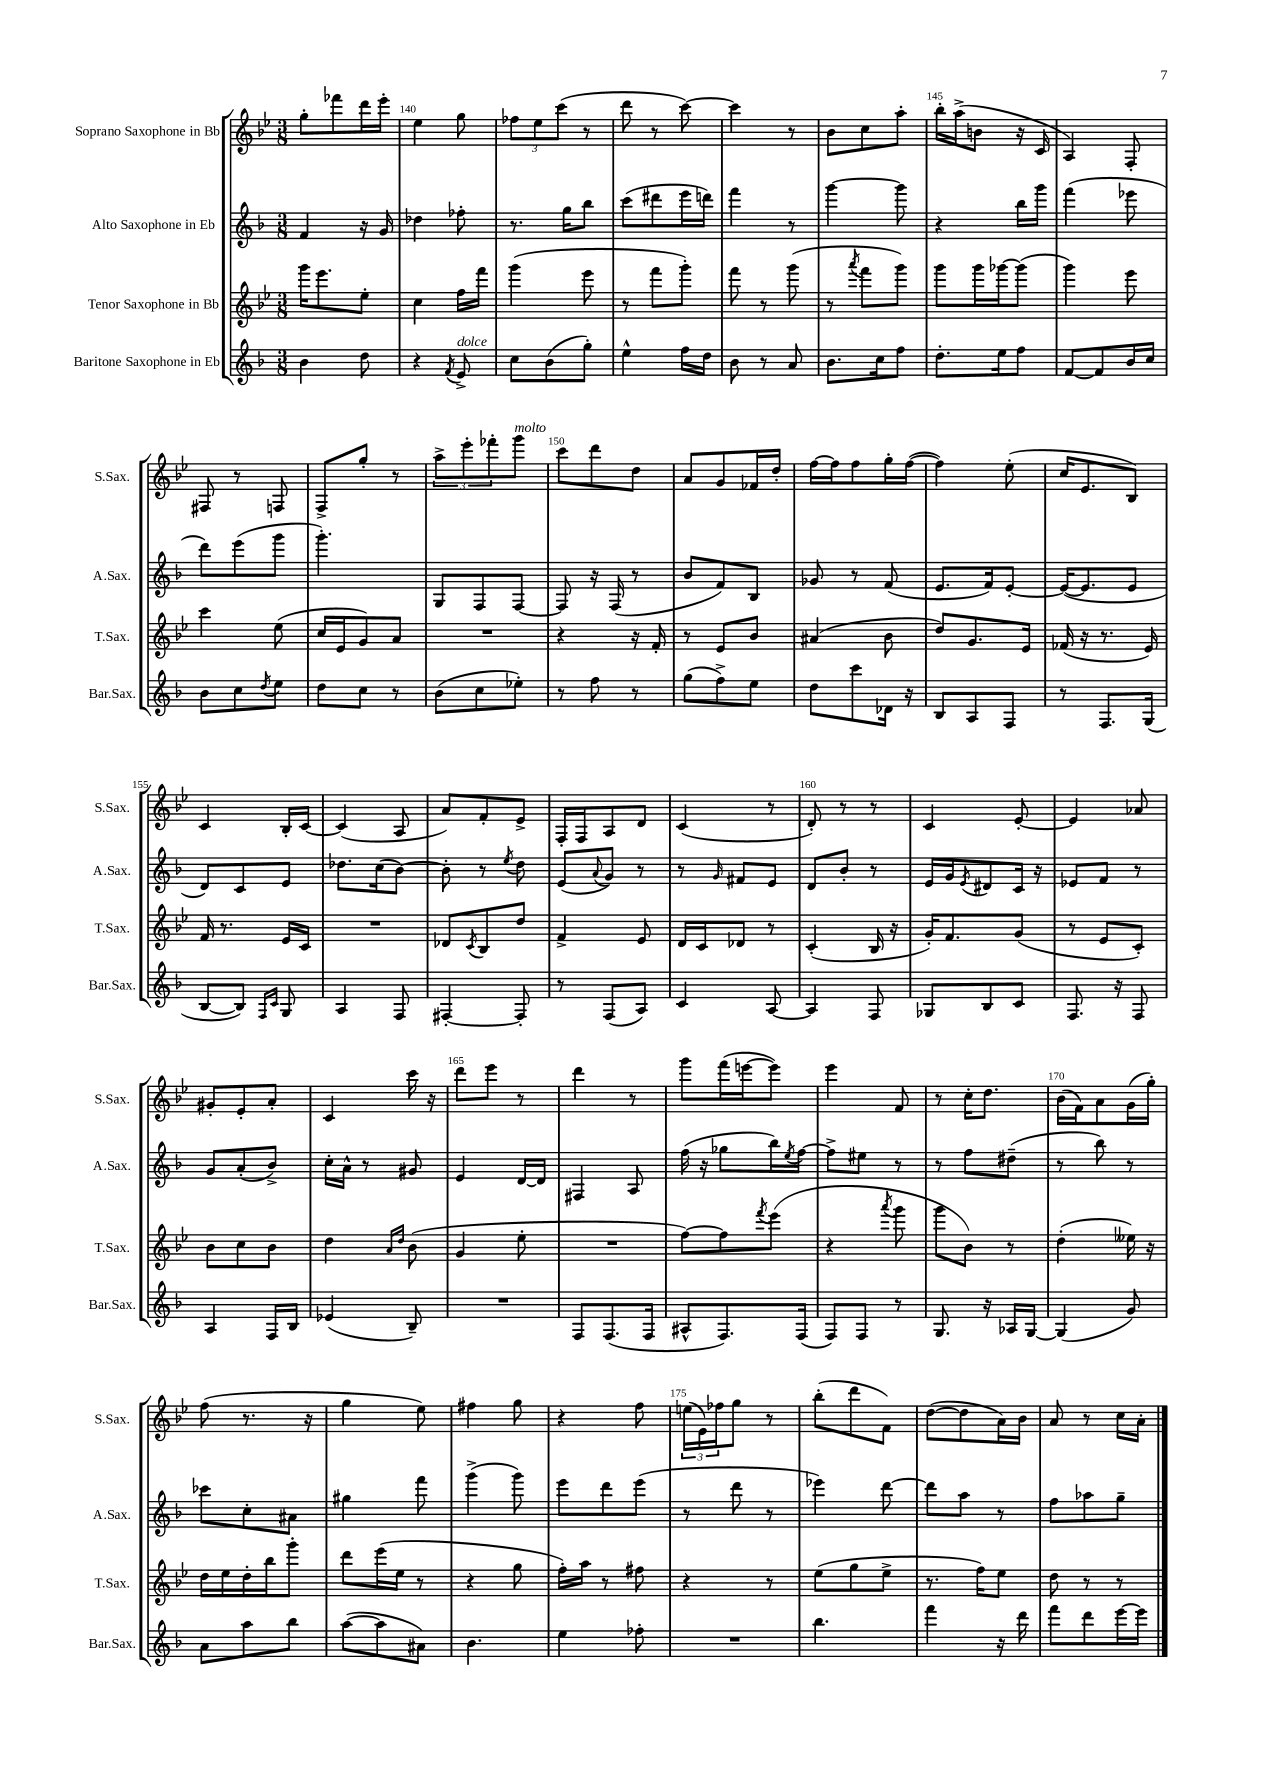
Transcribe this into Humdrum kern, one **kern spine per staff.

**kern	**kern	**kern	**kern
*part4	*part3	*part2	*part1
*staff4	*staff3	*staff2	*staff1
*I"Baritone Saxophone in Eb	*I"Tenor Saxophone in Bb	*I"Alto Saxophone in Eb	*I"Soprano Saxophone in Bb
*I'Bar.Sax.	*I'T.Sax.	*I'A.Sax.	*I'S.Sax.
*clefG2	*clefG2	*clefG2	*clefG2
*k[b-]	*k[b-e-]	*k[b-]	*k[b-e-]
*M3/8	*M3/8	*M3/8	*M3/8
=139	=139	=139	=139
4b-\	16ggg\KL	4f/	8gg'\L
.	8.eee-\	.	.
.	.	.	8fff-X\
8dd\	8ee-'\J	16r	16ddd\L
.	.	16g/	16eee-'\JJ
=140	=140	=140	=140
4r	4cc\	4dd-X\	4ee-\
8qf/	.	.	.
!LO:TX:a:i:t=dolce	!	!	!
8e^/	16ff\LL	8ff-X'\	8gg\
.	16fff\JJ	.	.
=141	=141	=141	=141
8cc\L	(4ggg\	8.r	12ff-X\L
.	.	.	12ee-\
(8b-\	.	.	.
.	.	.	(12ccc\J
.	.	16gg\KL	.
8gg'\J)	8eee-\	8bb-\J	8r
=142	=142	=142	=142
4ee^^\	8r	(8ccc\L	8ddd\
.	8fff\L	8ddd#X\	8r
16ff\LL	8ggg'\J)	16eee\L	[8ccc\)
16dd\JJ	.	16dddn\JJ)	.
=143	=143	=143	=143
8b-\	8fff\	4fff\	4ccc\]
8r	8r	.	.
8a/	(8ggg\	8r	8r
=144	=144	=144	=144
8.b-\L	8r	[4ggg\	8b-\L
.	8qaaa/	.	.
.	8fff\L	.	8cc\
16cc\k	.	.	.
8ff\J	8ggg\J)	8ggg\]	8aa'\J
=145	=145	=145	=145
8.dd'\L	8ggg\L	4r	16bb-'\LL
.	.	.	(16aa^\J
.	16ggg\L	.	8bn\J
16ee\k	[16ggg-X\J	.	.
8ff\J	(8ggg-\J]	16bb-\LL	16r
.	.	16ggg\JJ	16c/
=146	=146	=146	=146
[8f/L	4ggg\)	(4fff\	4A/)
8f/]	.	.	.
16b-/L	8eee-\	8eee-X\	8F'/
16cc/JJ	.	.	.
!!LO:LB:g=z
=147	=147	=147	=147
8b-\L	4ccc\	8ddd\L)	8F#X/
8cc\	.	(8eee\	8r
8qdd/	.	.	.
8ee\J	(8ee-\	8ggg\J	8Fn/
=148	=148	=148	=148
8dd\L	16cc/LL	4.ggg'\)	8F^/L
.	16e-/J	.	.
8cc\J	8g/)	.	8gg'/J
8r	8a/J	.	8r
=149	=149	=149	=149
(8b-\L	4.r	8G/L	12aa^\L
.	.	.	12eee-'\
8cc\	.	8F/	.
.	.	.	12fff-X'\
!	!	!	!LO:TX:a:i:t=molto
8ee-X'\J)	.	[8F/J	8ggg\J
=150	=150	=150	=150
8r	4r	8F/]	8ccc\L
8ff\	.	16r	8ddd\
.	.	(16F/	.
8r	16r	8r	8dd\J
.	16f'/	.	.
=151	=151	=151	=151
(8gg\L	8r	8b-/L	8a/L
8ff^\)	8e-/L	8f/)	8g/
8ee\J	8b-/J	8B-/J	16f-X/L
.	.	.	16dd'/JJ
=152	=152	=152	=152
8dd\L	(4a#X/	8g-X/	[16ff\LL
.	.	.	16ff\J]
8ccc\	.	8r	8ff\
16d-X\Jk	8b-\	(8f/	16gg'\L
16r	.	.	([16ff\JJ
=153	=153	=153	=153
8B-/L	8dd/L)	8.e/L	4ff\])
8A/	8.g/	.	.
.	.	16f/k)	.
8F/J	.	[8e'/J	(8ee-'\
.	16e-/Jk	.	.
=154	=154	=154	=154
8r	(16f-X/	(16e/KL_	16cc/KL
.	16r	8.e/]	8.e-/
8.F/L	8.r	.	.
.	.	8e/J	8B-/J)
(16G/Jk	16e-/)	.	.
!!LO:LB:g=z
=155	=155	=155	=155
[8B-/L	16f/	8d/L)	4c/
.	8.r	.	.
8B-/J])	.	8c/	.
16qqF/LL	.	.	.
16qqc/JJ	.	.	.
8G/	16e-/LL	8e/J	16B-'/LL
.	16c/JJ	.	[16c/JJ
=156	=156	=156	=156
4A/	4.r	8.dd-X\L	(4c/]
.	.	(16cc\k	.
8F/	.	[8b-\J)	8A/
=157	=157	=157	=157
[4F#X'/	8d-X/L	8b-'\]	8a/L)
.	8qc/	.	.
.	8B-/	8r	8f'/
.	.	8qee/	.
8F#'/]	8dd/J	8dd\	8e-^/J
=158	=158	=158	=158
8r	4f^/	(8e/L	16F'/LL
.	.	.	16F/J
.	.	8qqa/	.
(8F/L	.	8g/J)	8A/
8A/J)	8e-/	8r	8d/J
=159	=159	=159	=159
4c/	16d/LL	8r	(4c/
.	16c/J	.	.
.	.	16qqg/	.
.	8d-X/J	8f#X/L	.
[8A/	8r	8e/J	8r
=160	=160	=160	=160
4A/]	(4c'/	8d/L	8d'/)
.	.	8b-'/J	8r
8F/	16B-/	8r	8r
.	16r	.	.
=161	=161	=161	=161
8G-X/L	16g'/KL)	16e/LL	4c/
.	8.f/	16g/J	.
.	.	8qe/	.
8B-/	.	8d#X/	.
8c/J	(8g/J	16c/Jk	[8e-'/
.	.	16r	.
=162	=162	=162	=162
8.F/	8r	8e-X/L	4e-/]
.	8e-/L	8f/J	.
16r	.	.	.
8F/	8c'/J)	8r	8a-X/
!!LO:LB:g=z
=163	=163	=163	=163
4A/	8b-\L	8g/L	8g#X'/L
.	8cc\	(8a'/	8e-'/
16F/LL	8b-\J	8b-^/J)	8a'/J
16B-/JJ	.	.	.
=164	=164	=164	=164
(4e-X/	4dd\	16cc'\LL	4c/
.	.	16a^^\JJ	.
.	.	8r	.
.	16qqa/LL	.	.
.	16qqdd/JJ	.	.
8B-~/)	(8b-\	8g#X/	16ccc\
.	.	.	16r
=165	=165	=165	=165
4.r	4g/	4e/	8ddd\L
.	.	.	8eee-\J
.	8ee-'\	[16d/LL	8r
.	.	16d/JJ]	.
=166	=166	=166	=166
8F/L	4.r	4F#X/	4ddd\
(8.F/	.	.	.
.	.	8A/	8r
16F/Jk	.	.	.
=167	=167	=167	=167
8A#X^^/L	[8ff\L)	(16ff\	8ggg\L
.	.	16r	.
8.F/)	8ff\]	8gg-X\L	(16fff\L
.	.	.	[16eeen\J
.	8qfff/	.	.
.	(8eee-\J	16bb-\L)	8eee\J])
.	.	8qee/	.
(16F/Jk	.	[16ff\JJ	.
=168	=168	=168	=168
8F/L)	4r	8ff^\L]	4eee-\
8F/J	.	8ee#X\J	.
.	8qaaa/	.	.
8r	8ggg\	8r	8f/
=169	=169	=169	=169
8.G/	8ggg\L	8r	8r
.	8b-\J)	8ff\L	16cc'\KL
16r	.	.	8.dd\J
16A-X/LL	8r	(8dd#X~\J	.
[16G/JJ	.	.	.
=170	=170	=170	=170
(4G/]	(4dd'\	8r	(16b-\LL
.	.	.	16f\J)
.	.	8bb-\)	8a\
8g/)	16ee--X\)	8r	(16g\L
.	16r	.	16gg'\JJ)
!!LO:LB:g=z
=171	=171	=171	=171
8a\L	16dd\LL	8ccc-X\L	(8ff\
.	16ee-\	.	.
8aa\	16dd'\	8cc'\	8.r
.	16bb-\J	.	.
8bb-\J	8ggg'\J	8a#X\J	.
.	.	.	16r
=172	=172	=172	=172
([8aa\L	8ddd\L	4gg#X\	4gg\
8aa\]	(16eee-\L	.	.
.	16ee-\JJ	.	.
8a#X\J)	8r	8fff\	8ee-\)
=173	=173	=173	=173
4.b-\	4r	(4ggg^\	4ff#X\
.	8gg\	8ggg\)	8gg\
=174	=174	=174	=174
4ee\	16ff'\LL)	8eee\L	4r
.	16aa\JJ	.	.
.	8r	8ddd\	.
8ff-X'\	8ff#X\	(8eee\J	8ff\
=175	=175	=175	=175
4.r	4r	8r	(24een\LL
.	.	.	24e-\)
.	.	.	24ff-X\J
.	.	8ddd\	8gg\J
.	8r	8r	8r
=176	=176	=176	=176
4.bb-\	(8ee-\L	4eee-X\)	(8bb-'\L
.	8gg\	.	8ddd\
.	8ee-^\J	[8ddd\	8f\J)
=177	=177	=177	=177
4fff\	8.r	8ddd\L]	([8dd\L
.	.	8aa\J	8dd\]
.	16ff\KL)	.	.
16r	8ee-\J	8r	16a\L)
16ddd\	.	.	16b-\JJ
=178	=178	=178	=178
8fff\L	8dd\	8ff\L	8a/
8ddd\	8r	8aa-X\	8r
[16eee\L	8r	8gg~\J	16cc\LL
16eee\JJ]	.	.	16a'\JJ
==	==	==	==
*-	*-	*-	*-
